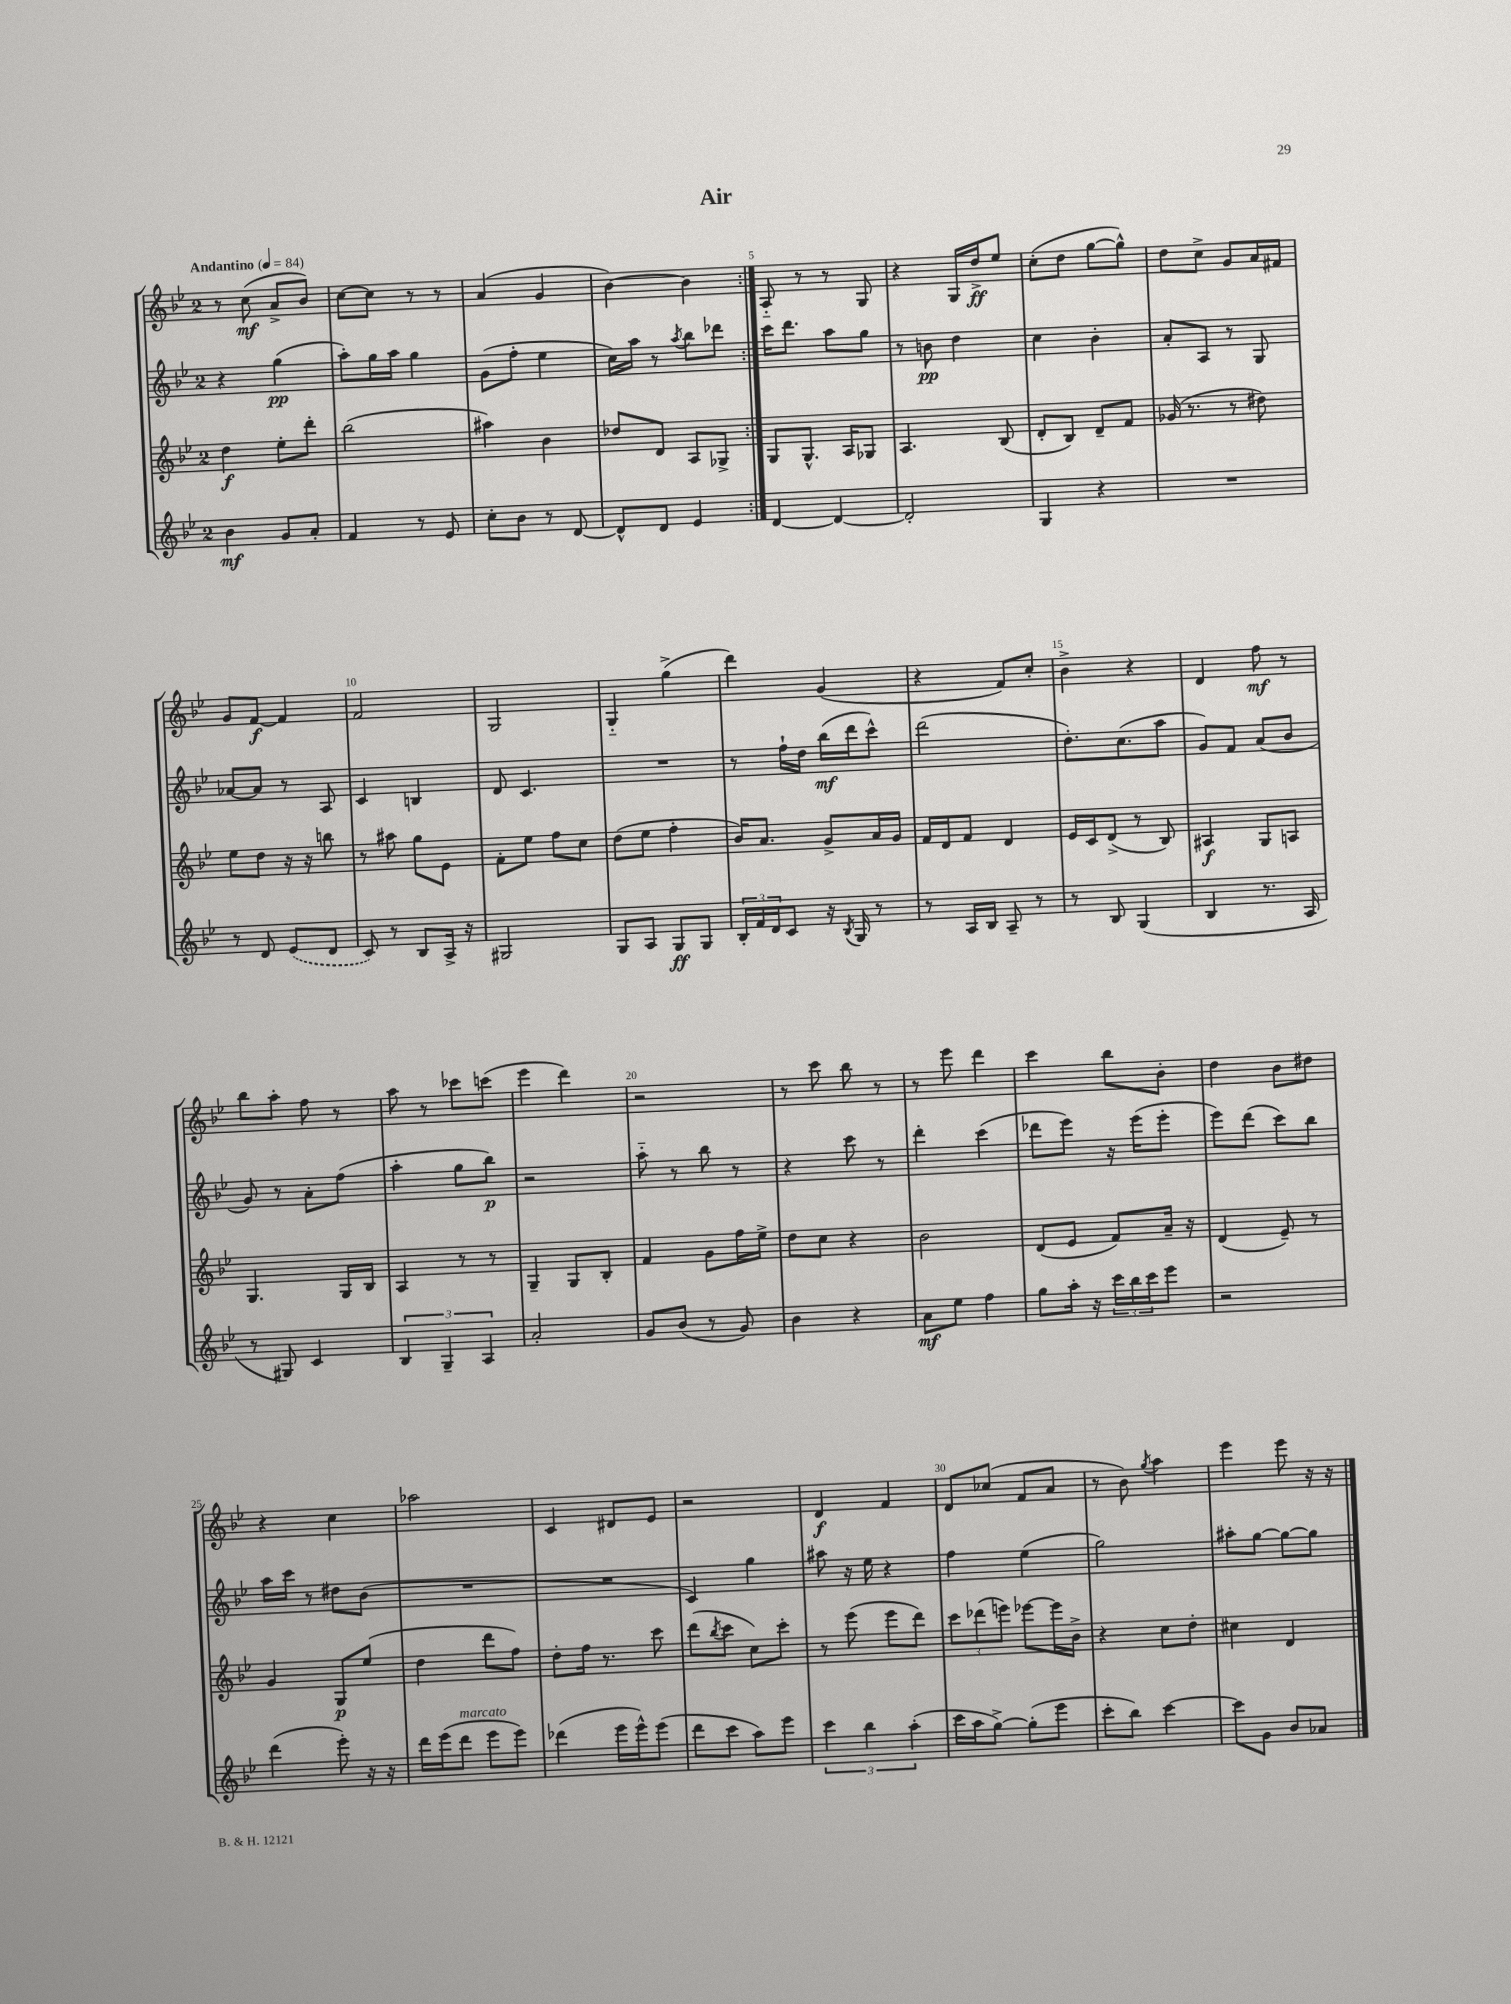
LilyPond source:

\header { title = "Air" }
<<
\new StaffGroup <<
\new Staff = "s0" {
    \clef treble \key bes \major \once \override Staff.TimeSignature.style = #'single-digit \time 2/4 \tempo "Andantino" 4 = 84
    \repeat volta 2 { r8 c''8\mf( a'8-> bes'8) |
    c''8~ c''8 r8 r8 |
    a'4( g'4 |
    bes'4~) bes'4 | }
    a8-_ r8 r8 g8 |
    r4 g16 d''16->\ff ees''8 |
    c''8-.( d''8 g''8~ g''8-^) |
    d''8 c''8-> g'8 a'16 fis'16 |
    g'8 f'8~\f f'4 |
    f'2 |
    g2 |
    g4-_ g''4->( |
    d'''4) g'4( |
    r4 f'8) c''8-. |
    bes'4-> r4 |
    d'4 f''8\mf r8 |
    bes''8 a''8-. f''8 r8 |
    a''8 r8 ces'''8 c'''8( |
    ees'''4 d'''4) |
    r2 |
    r8 c'''8 bes''8 r8 |
    r8 ees'''8 d'''4 |
    c'''4 bes''8 bes'8-. |
    d''4 bes'8 dis''8 |
    r4 c''4 |
    aes''2 |
    c'4 dis'8 ees'8 |
    r2 |
    d'4\f f'4 |
    d'8 ces''8( f'8 a'8 |
    r8 bes'8) \acciaccatura { g''8 } a''4 |
    ees'''4 ees'''8 r16 r16 \bar "|." |
}
\new Staff = "s1" {
    \clef treble \key bes \major \once \override Staff.TimeSignature.style = #'single-digit \time 2/4
    \repeat volta 2 { r4 g''4\pp( |
    a''8-.) g''16 a''16 g''4 |
    g'8( f''8-. ees''4 |
    c''16) a''16 r8 \acciaccatura { a''8 } bes''8 des'''8 | }
    c'''16 d'''8. a''8 g''8 |
    r8 b'8\pp d''4 |
    c''4 bes'4-. |
    a'8-. a8 r8 g8 |
    aes'8~ aes'8 r8 a8 |
    c'4 b4 |
    d'8 c'4. |
    R2 |
    r8 f''16-! d''16 bes''16\mf( d'''16 c'''8-^) |
    d'''2( |
    d''8.-.) c''8.( a''8 |
    g'8) f'8 a'8( bes'8 |
    g'8) r8 a'8-. f''8( |
    a''4-. g''8 bes''8\p) |
    r2 |
    a''8-_ r8 bes''8 r8 |
    r4 c'''8 r8 |
    d'''4-. c'''4( |
    des'''8 ees'''8) r16 ees'''16( ees'''8-. |
    ees'''8) d'''8( c'''8) bes''8 |
    a''16 c'''16 r8 dis''8 bes'8( |
    R2 |
    R2 |
    c'4) g''4 |
    ais''8 r16 ees''16 r4 |
    f''4 ees''4( |
    g''2) |
    ais''8-. g''8~ g''8~ g''8 \bar "|." |
}
\new Staff = "s2" {
    \clef treble \key bes \major \once \override Staff.TimeSignature.style = #'single-digit \time 2/4
    \repeat volta 2 { d''4\f ees''8-. d'''8-. |
    bes''2( |
    ais''4) bes'4 |
    des''8 d'8 a8 ges8-> | }
    g8 g8.-^ a16 ges8 |
    a4. bes8( |
    d'8-. bes8) d'8-- f'8 |
    ges'16( r8. r8 dis''8) |
    ees''8 d''8 r16 r16 b''8 |
    r8 ais''8 g''8 ees'8 |
    f'8-. ees''8 f''8 c''8 |
    d''8( ees''8 f''4-. |
    bes'16) a'8. g'8-> a'16 g'16 |
    f'16 d'16 f'8 d'4 |
    ees'16 c'16 d'8->( r8 bes8) |
    ais4\f g8 a8 |
    g4. g16 bes16 |
    a4 r8 r8 |
    g4-- g8 bes8-. |
    f'4 g'8 f''16 ees''16-> |
    d''8 c''8 r4 |
    bes'2 |
    d'8( ees'8 f'8) a'16-- r16 |
    d'4( ees'8--) r8 |
    g'4 g8\p ees''8( |
    d''4 d'''8 f''8) |
    d''8-. f''16 r8. c'''8 |
    d'''8( \acciaccatura { bes''8 } c'''8 c''8) c'''8-. |
    r8 ees'''8( ees'''8 d'''8) |
    \tuplet 3/2 { c'''8 des'''8( e'''8) } ees'''8~ ees'''16 bes'16-> |
    r4 c''8 d''8-. |
    cis''4 d'4 \bar "|." |
}
\new Staff = "s3" {
    \clef treble \key bes \major \once \override Staff.TimeSignature.style = #'single-digit \time 2/4
    \repeat volta 2 { bes'4\mf g'8 a'8-. |
    f'4 r8 ees'8 |
    c''8-. bes'8 r8 d'8~ |
    d'8-^ d'8 ees'4 | }
    d'4~ d'4~ |
    d'2-. |
    g4 r4 |
    R2 |
    r8 d'8 \once \slurDashed ees'8( d'8 |
    c'8) r8 bes8 a16-> r16 |
    gis2 |
    g8 a8 g8\ff g8 |
    \tuplet 3/2 { bes16-. f'16 d'16 } c'8 r16 \acciaccatura { bes8 } g16 r8 |
    r8 a16 bes16 a8-- r8 |
    r8 bes8 g4( |
    bes4 r8. a16 |
    r8 gis8) c'4 |
    \tuplet 3/2 { bes4 g4-- a4 } |
    a'2-. |
    g'8 bes'8( r8 g'8) |
    bes'4 r4 |
    a'8\mf ees''8 f''4 |
    g''8 a''16-. r16 \tuplet 3/2 { c'''16 bes''16 c'''16 } ees'''8 |
    r2 |
    d'''4( ees'''8-.) r16 r16 |
    d'''16 ees'''16( d'''8^\markup { \italic "marcato" } ees'''8 ees'''8) |
    des'''4( ees'''16 ees'''16-^) ees'''8( |
    d'''8 c'''8 a''8) ees'''8 |
    \tuplet 3/2 { c'''4 bes''4 a''4-.( } |
    c'''16 a''16 g''8~->) g''8-.( ees'''8 |
    c'''8-. bes''8) c'''4~ |
    c'''8 g'8 bes'8 aes'8 \bar "|." |
}
>>
>>
\layout { \context { \Score \override BarNumber.break-visibility = ##(#f #t #t) barNumberVisibility = #(every-nth-bar-number-visible 5) } }
